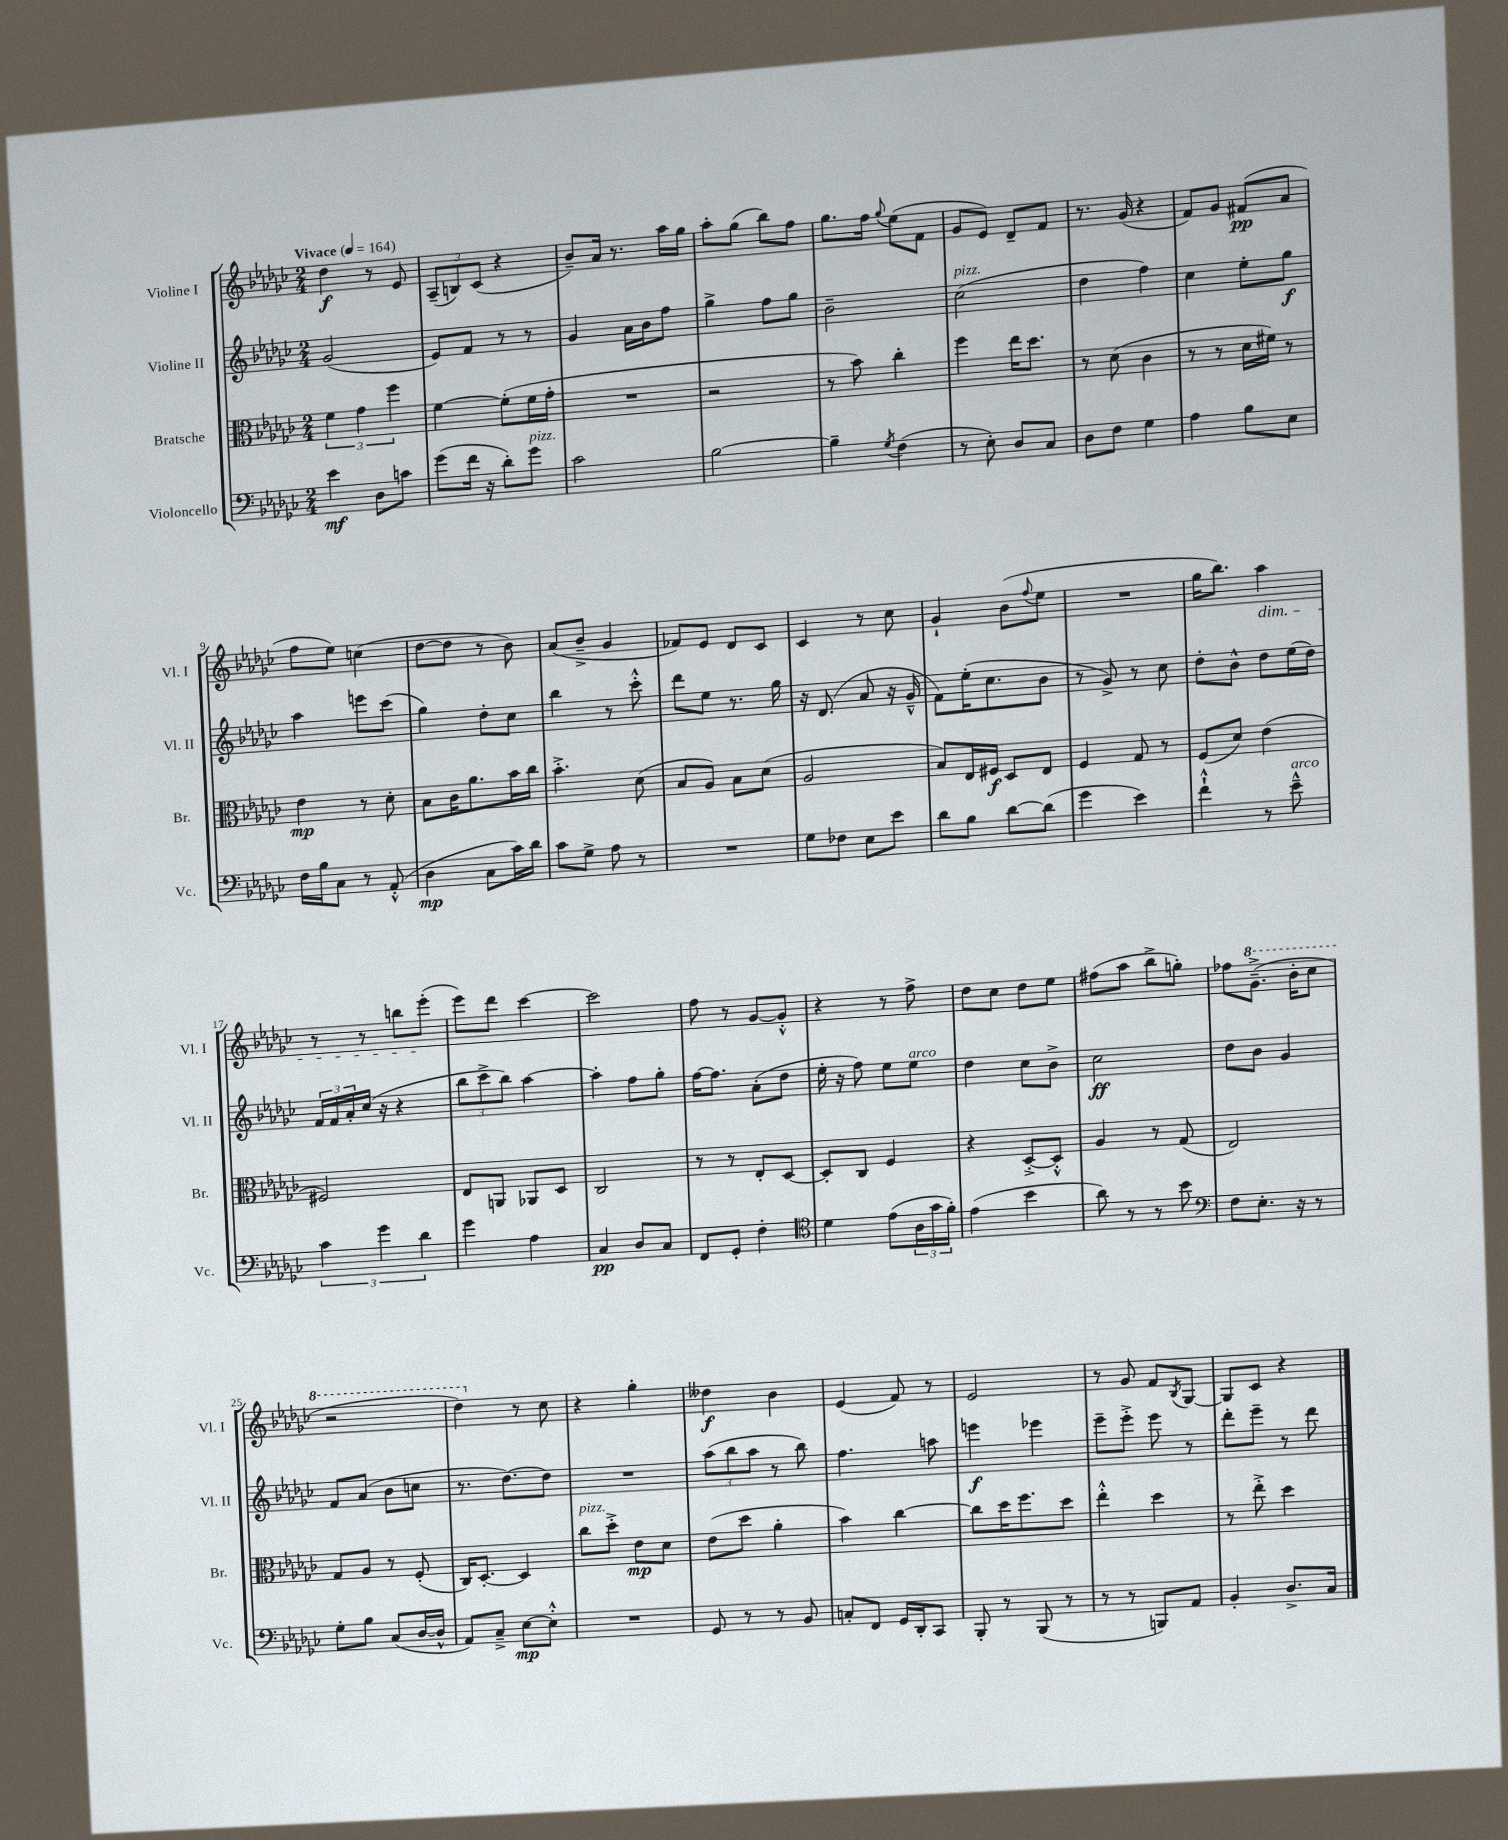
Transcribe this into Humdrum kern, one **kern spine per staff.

**kern	**kern	**kern	**kern
*staff4	*staff3	*staff2	*staff1
*clefF4	*clefC3	*clefG2	*clefG2
*k[b-e-a-d-g-c-]	*k[b-e-a-d-g-c-]	*k[b-e-a-d-g-c-]	*k[b-e-a-d-g-c-]
*M2/4	*M2/4	*M2/4	*M2/4
*MM164	*MM164	*MM164	*MM164
4e-	6f	(2g-	4dd-
.	6g-	.	.
8D-	.	.	8r
.	6ff	.	.
8c	.	.	8e-
=	=	=	=
(8g-	[4f	8e-)	(12A-~
.	.	.	12B)
16f	.	8f	.
.	.	.	(12c-
16r	.	.	.
8d-')	(8f']	8r	4r
8g-	16f	8r	.
.	16g-'	.	.
=	=	=	=
2c-	2r	4g-	8b-~)
.	.	.	16a-
.	.	.	8.r
.	.	16a-	.
.	.	16b-	.
.	.	8ff	16aa-
.	.	.	16gg-
=	=	=	=
[2B-	2r	4gg-^	8aa-'
.	.	.	(8gg-
.	.	8ff	8bb-)
.	.	8gg-	8ff
=	=	=	=
4B-~]	8r	2b-~	8.gg-
.	8b-)	.	.
.	.	.	16ff
8qG-	.	.	8qqgg-
(4F	4cc-'	.	(8ee-
.	.	.	8f
=	=	=	=
8r	4ff	(2cc-	8g-
8E-')	.	.	8e-)
8D-	16ee-	.	8d-~
.	8.dd-	.	.
8C-	.	.	8f
=	=	=	=
8D-	8r	4dd-	8.r
8F	(8d-	.	.
.	.	.	(16g-
4G-	4c-	4ff)	4r
=	=	=	=
4A-	8r	4cc-	8f)
.	8r	.	8g-
8B-	16d-	8ee-'	(8f#
.	16f#)	.	.
8E-	8r	8gg-	8a-
=	=	=	=
16F	4e-	4aa-	8ff
16B-	.	.	.
8C-	.	.	8ee-)
8r	8r	8eee	(4cc
(8AA-'^^	8d-'	(8ccc-	.
=	=	=	=
4D-	8B-	4gg-)	[8dd-
.	16c-	.	8dd-]
.	8.a-	.	.
8C-	.	8dd-'	8r
16c-)	16b-	8cc-	8b-)
16d-	16cc-	.	.
=	=	=	=
8c-	4.b-'^	4bb-	(8a-
8G-^	.	.	8b-~^
8A-	.	8r	4g-
8r	(8d-	8ccc-'^^	.
=	=	=	=
2r	8B-	8ddd-	8f-)
.	8A-)	8ee-	8e-
.	8B-	8.r	8d-
.	(8d-	.	8c-
.	.	16gg-	.
=	=	=	=
8G-	2A-	16r	4c-
.	.	(8.d-	.
8F-	.	.	.
8E-	.	8a-	8r
8e-	.	16r	8cc-
.	.	16g-~^^	.
=	=	=	=
8d-	8B-)	8f)	4g-`
8B-	16E-	(16ee-'	.
.	16F#	8.cc-	.
[8d-	8D-	.	(8b-
.	.	.	8qqff
(8d-]	8E-	8b-	8ee-
=	=	=	=
4g-	4F	8r	2r
.	.	8g-^)	.
4e-)	8G-	8r	.
.	8r	8cc-	.
=	=	=	=
4f`^^	(8F	8dd-'	16gg-
.	.	.	8.bb-)
.	8d-)	8b-^^	.
8r	(4e-	8dd-	4aa-
8e-~^^	.	(16ee-	.
.	.	16dd-)	.
=	=	=	=
6c-	2F#)	24f	8r
.	.	24f	.
.	.	24a-'	.
.	.	(16cc-	8r
6g-	.	.	.
.	.	16r	.
.	.	4r	8bb
6d-	.	.	.
.	.	.	(8eee-'
=	=	=	=
4g-	8E-	12bb-	8eee-)
.	.	12ccc-^	.
.	8AA	.	8ddd-
.	.	12bb-)	.
4A-	8AA-	[4aa-	[4ccc-
.	8D-	.	.
=	=	=	=
4C-	2C-	4aa-']	2ccc-]
8D-	.	8ff	.
8C-	.	8gg-'	.
=	=	=	=
8FF	8r	[16ff	8ff
.	.	8.ff]	.
8GG-'	8r	.	8r
4F'	8E-'	(8a-'	[8g-
.	[8D-	8dd-	8g-'^^]
=	=	=	=
*clefC4	*	*	*
4d-	8D-']	16ee-'	4r
.	.	16r	.
.	8C-	8ff)	.
(8e-	4F	8ee-	8r
24A-	.	8ee-	8ff^
24g-	.	.	.
24f')	.	.	.
=	=	=	=
(4e-	4r	4dd-	8dd-
.	.	.	8cc-
4b-	[8D-'^	8cc-	8dd-
.	8D-'^^]	8b-^	8ee-
=	=	=	=
8a-)	4A-	2cc-	(8ff#
8r	.	.	8aa-
8r	8r	.	8bb-^
8b-	(8G-	.	8gg')
=	=	=	=
*clefF4	*	*	*
8F	2E-)	8dd-	8ff-
8.E-'	.	8b-	(8.gg-~^
.	.	4g-	.
16r	.	.	16bb-'
8r	.	.	8ccc-
=	=	=	=
8G-'	8G-	8f	2r
8B-	8A-	(8a-	.
(8C-	8r	8b-	.
[16D-	(8F'	8cc	.
16D-^^]	.	.	.
=	=	=	=
8AA-)	16C-)	8.r	4ddd-)
.	[8.D-'	.	.
8C-~^	.	.	.
.	.	[8.dd-)	.
[8E-	4D-]	.	8r
8E-'^^]	.	8dd-]	8cc-
=	=	=	=
2r	8cc-	2r	4r
.	8dd-'^	.	.
.	8e-	.	4gg-'
.	8d-	.	.
=	=	=	=
8GG-	(8e-	(12aa-	4dd--
.	.	12bb-	.
8r	8dd-	.	.
.	.	12aa-	.
8r	4a-'	8r	4b-
8BB-	.	8bb-)	.
=	=	=	=
8C'	4b-)	4.ff	(4e-
8FF	.	.	.
16GG-	[4cc-	.	8f)
16DD-'	.	.	.
8CC-	.	8aa	8r
=	=	=	=
8BBB-'	8cc-]	4eee	2e-
8r	16dd-	.	.
.	8.ff	.	.
(8BBB-	.	4eee-	.
8r	8dd-	.	.
=	=	=	=
8r	4ee-'^^	8eee-~	8r
8r	.	8eee-'^	8g-
8BBB)	4dd-	8eee-	8f
.	.	.	8qB-
8AA-	.	8r	[8G-
=	=	=	=
4BB-'	8r	8ddd-'	8G-]
.	8ee-'^	8eee-~	8c-
8.D-^	4dd-	8r	4r
.	.	8ddd-	.
16C-	.	.	.
==	==	==	==
*-	*-	*-	*-
